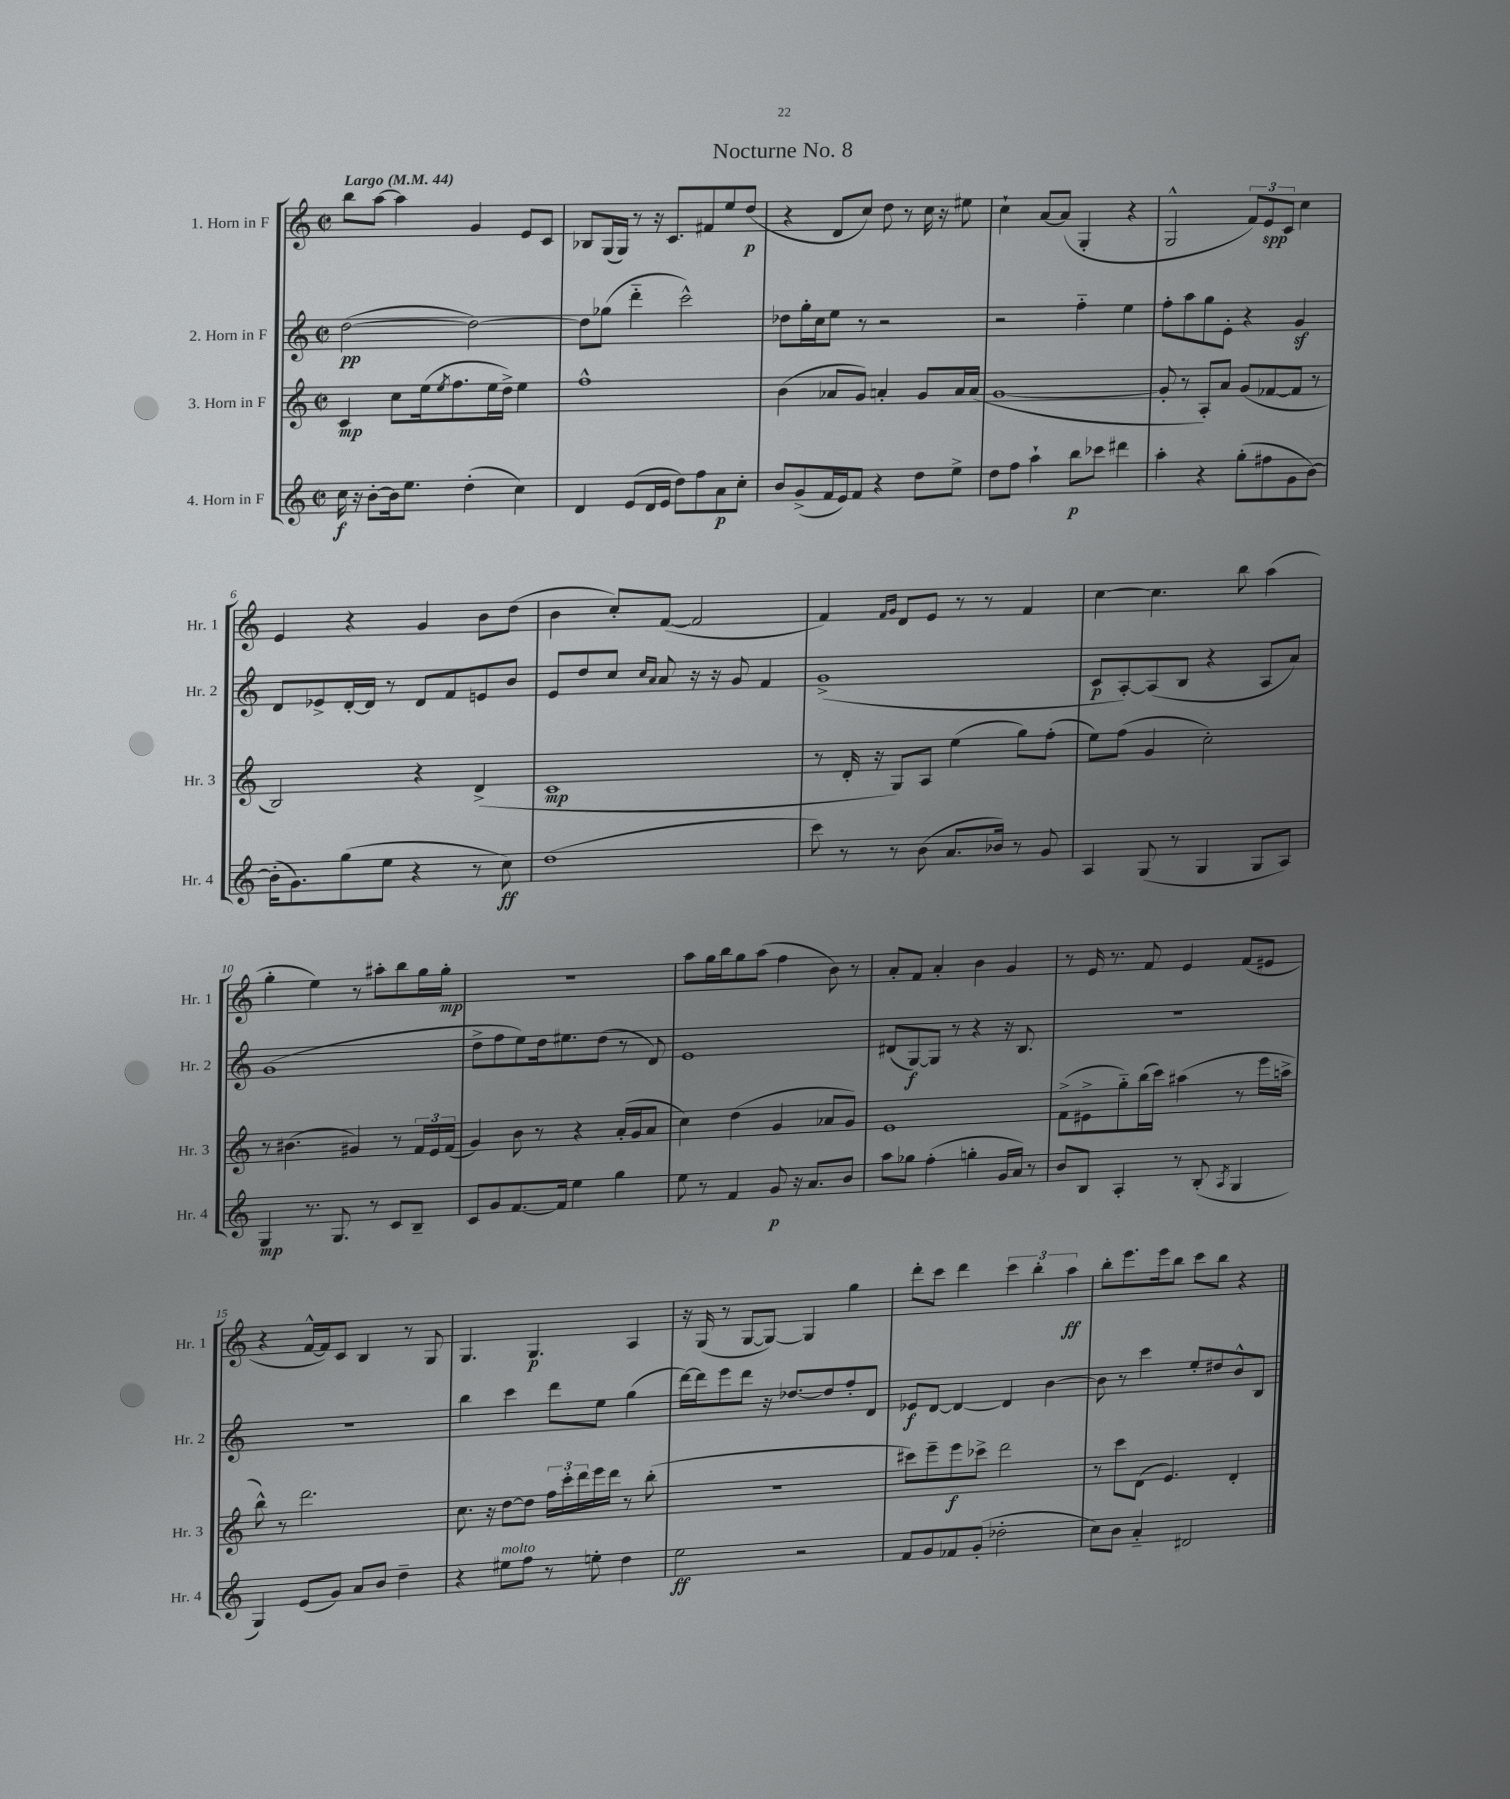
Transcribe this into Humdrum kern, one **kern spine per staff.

**kern	**kern	**kern	**kern
*staff4	*staff3	*staff2	*staff1
*clefG2	*clefG2	*clefG2	*clefG2
*k[]	*k[]	*k[]	*k[]
*M2/2	*M2/2	*M2/2	*M2/2
*met(c|)	*met(c|)	*met(c|)	*met(c|)
*MM44	*MM44	*MM44	*MM44
16cc	4c	([2dd	8bb
16r	.	.	.
[8b'	.	.	[8aa
16b]	8cc	.	4aa]
8.ee	.	.	.
.	(16ee	.	.
.	8qee	.	.
.	8.ff	.	.
(4dd'	.	2dd_)	4g
.	16ee	.	.
.	16dd^)	.	.
4cc)	4ee	.	8e
.	.	.	8c
=	=	=	=
4d	1ff^^	8dd]	8B-
.	.	(8gg-	(16G
.	.	.	16G)
(8e	.	4ddd'~	8r
16d	.	.	16r
16e	.	.	8.c
8dd)	.	2ccc^^)	.
8ff	.	.	8f#
8a	.	.	8ee
8cc'	.	.	(8dd
=	=	=	=
8b	(4b	8dd-	4r
(8g^	.	16gg'	.
.	.	16cc	.
16f	8a-	8ee	8d
16e)	.	.	.
8f	8g)	8r	8cc)
4r	4a'	2r	8dd
.	.	.	8r
8dd	8g	.	16cc
.	.	.	16r
8ee^	16a	.	8ee#
.	(16a	.	.
=	=	=	=
8dd	[1g	2r	4cc`
8ff	.	.	.
4aa`	.	.	[8a
.	.	.	(8a]
8bb	.	4ff'~	4G'
8ccc-	.	.	.
4ddd#	.	4ee	4r
=	=	=	=
4aa'	8g']	8ff'	2G^^
.	8r	8aa	.
4r	8A')	8gg	.
.	8a	8e'	.
(8gg'	(8g	4r	12f)
.	.	.	12e
8ff#	[8f-	.	.
.	.	.	12c
8g	8f-]	4g	4cc
[8b)	8r	.	.
=	=	=	=
(16b']	2B)	8d	4e
8.g)	.	.	.
.	.	8e-^	.
(8gg	.	[16d'	4r
.	.	16d]	.
8ee	.	8r	.
4r	4r	8d	4g
.	.	8f	.
8r	(4d^	8e	8b
8cc)	.	8b	(8dd
=	=	=	=
(1dd	1c	8e	4b
.	.	8dd	.
.	.	8cc	8cc')
.	.	16qqcc	.
.	.	16qqa	.
.	.	8a	([8f
.	.	16r	2f]
.	.	16r	.
.	.	8g	.
.	.	4f	.
=	=	=	=
8ccc)	8r	(1g^	4f)
8r	16d'	.	.
.	16r	.	.
.	.	.	16qqf
.	.	.	16qqg
8r	8G)	.	8d
(8b	8A	.	8e
8.a	(4ee	.	8r
.	.	.	8r
16b-)	.	.	.
8r	8gg)	.	4f
8g	(8ff'	.	.
=	=	=	=
4A	8ee)	8c	[4cc
.	(8ff	[8A')	.
(8G	4g	(8A]	4.cc]
8r	.	8B	.
4G	2cc')	4r	.
.	.	.	8bb
8G	.	8A	(4aa
8A)	.	8a)	.
=	=	=	=
4G	8r	(1g	4gg'
.	(4.b#	.	.
8.r	.	.	4ee)
8.G	.	.	.
.	4g#)	.	8r
8r	.	.	8aa#'
8c	8r	.	8bb
8B~	24f	.	16gg
.	24e	.	.
.	.	.	16gg'
.	(24f	.	.
=	=	=	=
8c	4g)	8dd^	1r
8g	.	8ff	.
[8.f	8b	8ee)	.
.	8r	16dd	.
16f]	.	8.ee#	.
4ee	4r	.	.
.	.	(8dd	.
4gg	(16a'	8r	.
.	16g	.	.
.	8a	8d)	.
=	=	=	=
8ee	4cc)	1e	8aa
8r	.	.	16gg
.	.	.	16bb
4f	(4dd	.	8gg
.	.	.	(8aa
8g	4g	.	4ff
16r	.	.	.
8.a	.	.	.
.	8a-	.	8b)
8b	8g)	.	8r
=	=	=	=
8aa	1e	(8d#	8a'
8gg-	.	[8G)	8f
(4ff'	.	8G]	4a'
.	.	8r	.
4gg'	.	4r	4b
16g	.	16r	4g
16a)	.	8.B	.
8r	.	.	.
=	=	=	=
8b	(8f^	1r	8r
8B	8e#^	.	16e
.	.	.	8.r
4A'	8gg'~)	.	.
.	(16bb	.	8f
.	16ccc)	.	.
8r	(4aa#	.	4e
(8B'	.	.	.
8qA	.	.	.
4G	8r	.	(8f
.	16eee	.	8e#
.	16aa^	.	.
=	=	=	=
4G)	8bb^^)	1r	4r
.	8r	.	.
(8e	2.ddd	.	[16f^^
.	.	.	16f])
8g)	.	.	8c
8a	.	.	4B
8b	.	.	.
4dd~	.	.	8r
.	.	.	8G
=	=	=	=
4r	8.cc	4bb	4.G
.	16r	.	.
8ee#	[8dd	4ccc	.
8ff	8dd]	.	4.G
8r	24ff	8ddd	.
.	24ccc'	.	.
.	24ddd	.	.
8ee'	16eee	8ee	.
.	16ddd	.	.
4dd	8r	(4gg	4A
.	(8bb'	.	.
=	=	=	=
2ee	1r	[16ddd)	16r
.	.	16ddd]	(16G
.	.	8eee	8r
.	.	8ddd	[8G
.	.	16r	8G_)
.	.	[8.dd-	.
2r	.	.	4G]
.	.	8dd-]	.
.	.	8ff'	4gg
.	.	8d	.
=	=	=	=
8f	8ccc#)	8e-	8ddd'
8g	8eee~	[8d	8ccc
8f-	8eee	4d_	4ddd
(8g'	8ccc-^	.	.
2dd-'	2ddd	4d]	6ccc
.	.	.	6bb'
.	.	[4b	.
.	.	.	6aa
=	=	=	=
8cc)	8r	8b]	8bb'
8b	8ccc	8r	8.eee
4a'~	(8d	4ccc	.
.	.	.	16eee
.	4.e)	.	8bb
2d#	.	8ee'	8ccc
.	.	8dd#	8bb
.	4d'	8b^^	4r
.	.	8B	.
==	==	==	==
*-	*-	*-	*-
